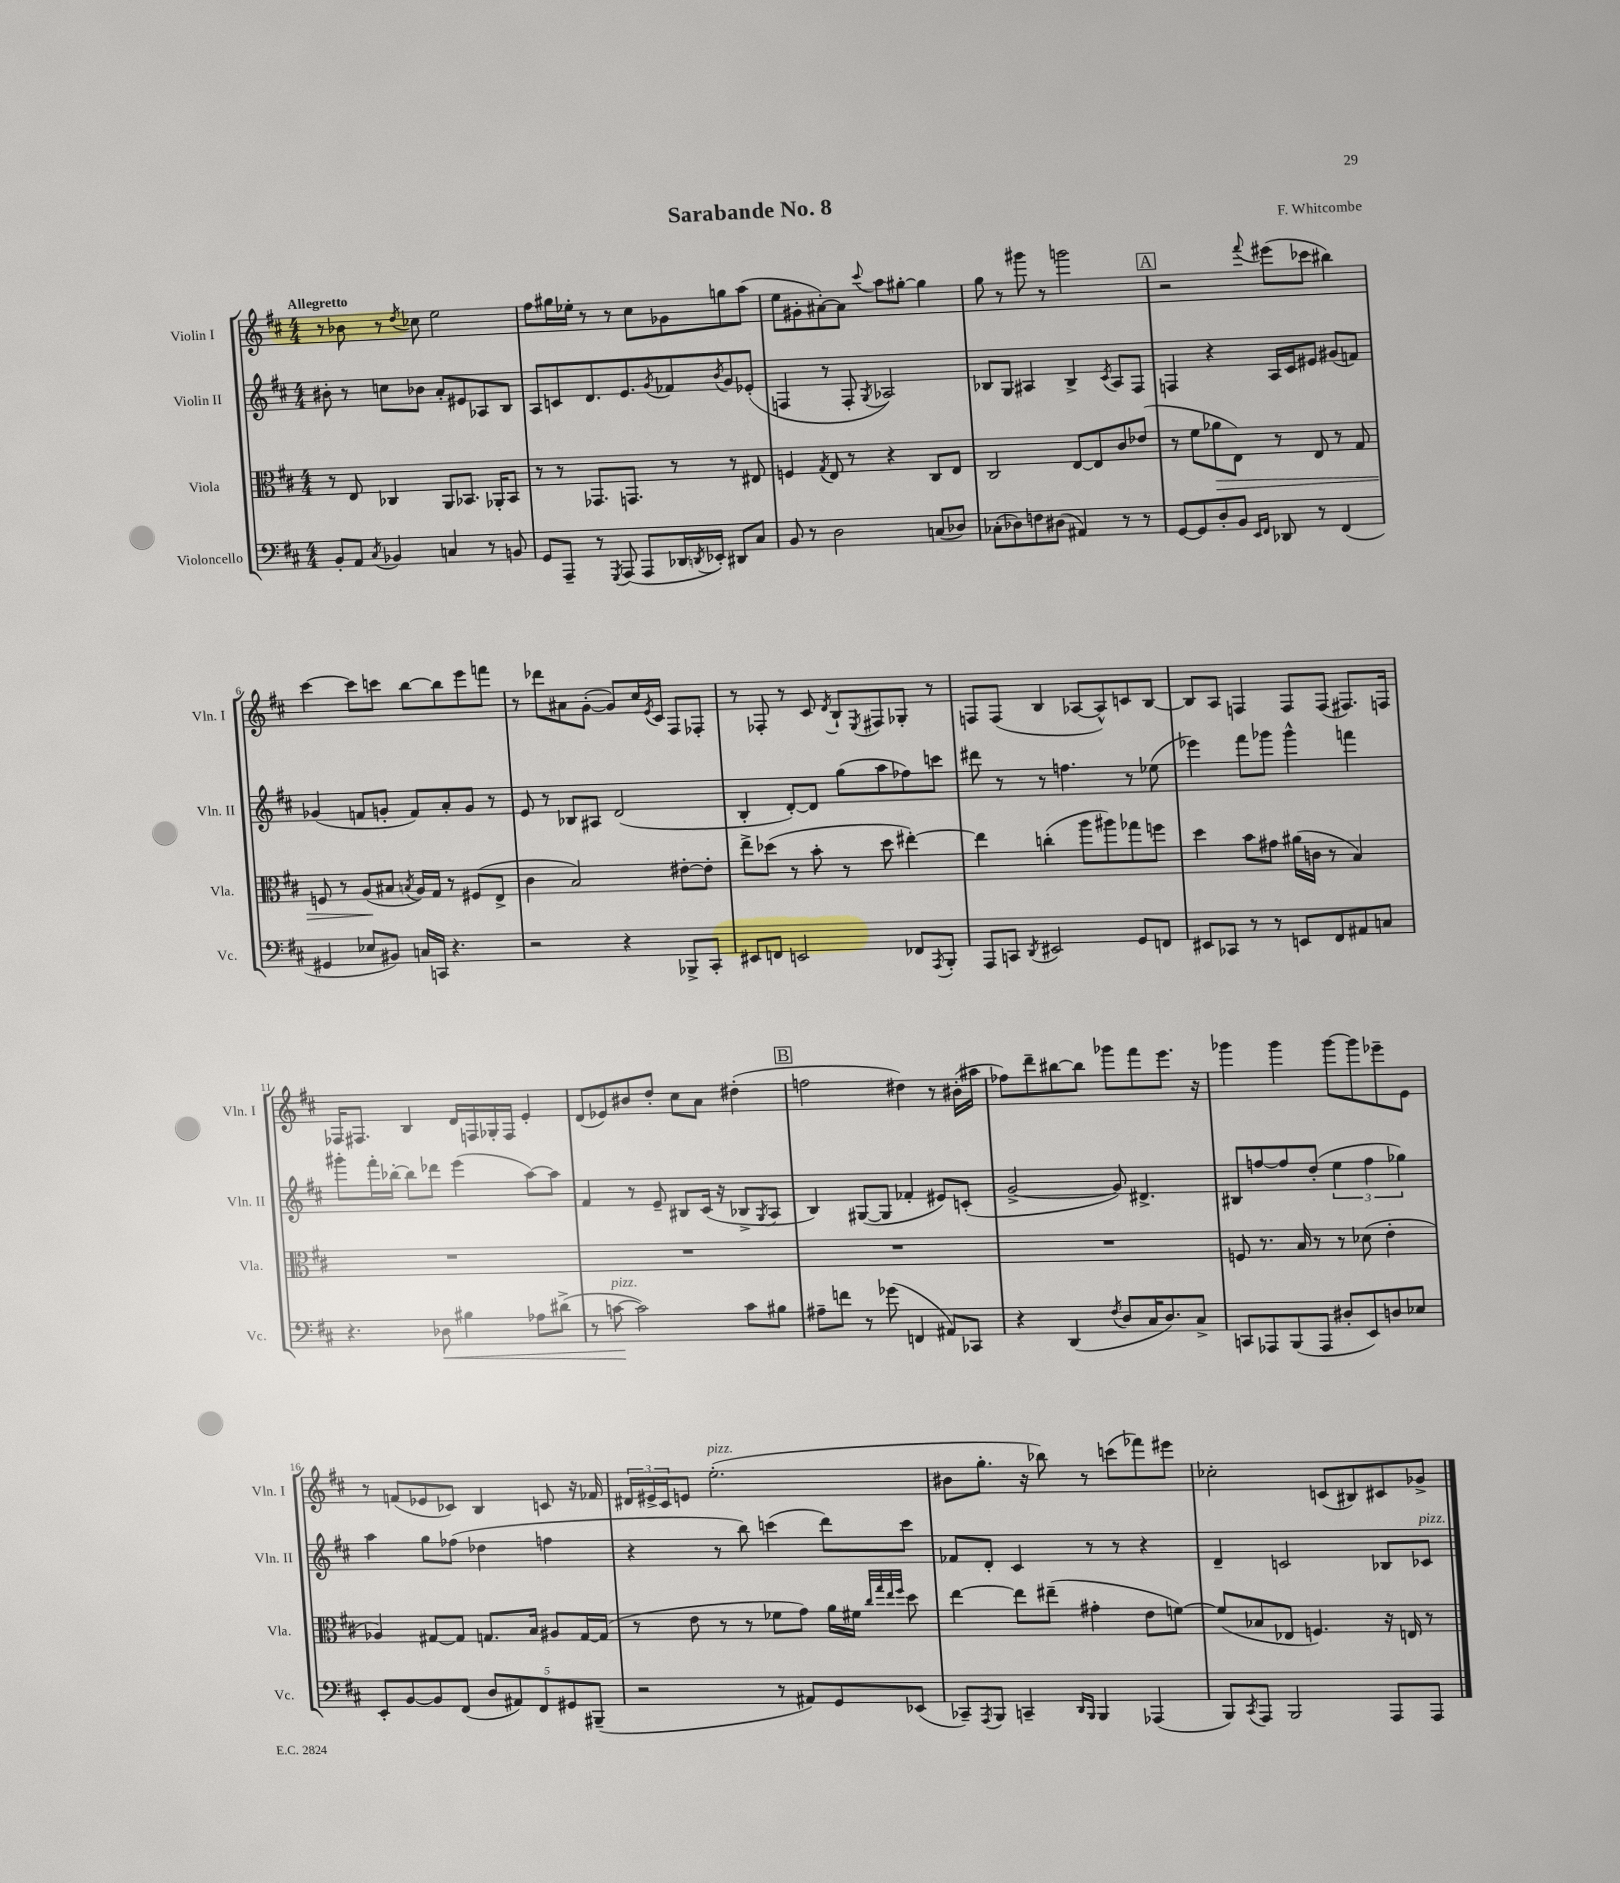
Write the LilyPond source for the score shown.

\header { title = "Sarabande No. 8" composer = "F. Whitcombe" }
<<
\new StaffGroup <<
\new Staff = "s0" \with { instrumentName = "Violin I" shortInstrumentName = "Vln. I" } {
    \clef treble \key d \major \numericTimeSignature \time 4/4 \tempo "Allegretto"
    r8 bes'8 r8 \acciaccatura { d''8 } ces''8 e''2 |
    fis''8 gis''16 ees''16-. r8 r8 cis''8 ges'8 g''8 a''8( |
    e''8 gis'8-. ais'8~-.) ais'8 \appoggiatura { cis'''8 } a''8 gis''8~-. gis''4 |
    g''8 r8 gis'''8 r8 g'''2 |
    \mark \markup { \box "A" } r2 \appoggiatura { fis'''8 } eis'''8( ces'''8 bis''4) |
    cis'''4~ cis'''8 c'''8 b''8~ b''8 e'''8 f'''8 |
    r8 des'''8 ais'8 g'8~-.( g'8) cis''16 \acciaccatura { e'8 } cis'16 fis8 fes8-. |
    r8 fes8-. r8 cis'8 \acciaccatura { d'8 } b8-! \acciaccatura { e8 } fis8 ges8-. r8 |
    f8 f8( b4 aes8~ aes8-^) c'8 b8~ |
    b8 a8 f4 f8 f8( fis8.) f16 |
    fes16 fis8. b4 d'16 f16 ges16-. f16 e'4-. |
    d'8( ees'8) bis'8 d''8-. cis''8 a'8 dis''4-.( |
    \mark \markup { \box "B" } f''2 dis''4) r8 bis'16-.( ais''16 |
    fes''8) d'''8-- bis''8~ bis''8 ges'''8 fis'''8 e'''8. r16 |
    ges'''4 ges'''4 ges'''8~ ges'''8 ees'''8-- e'8 |
    r8 f'8( ees'8 ces'8) b4 c'8 r16 fes'16 |
    \tuplet 3/2 { dis'16 eis'16-> cis'16 } e'8 e''2.-.^\markup { \italic "pizz." }( |
    bis'8 g''8.-. r16 bes''8) r8 c'''8( fes'''8) eis'''8 |
    ces''2-. c'8( bis8) cis'8 ges'8-> \bar "|." |
}
\new Staff = "s1" \with { instrumentName = "Violin II" shortInstrumentName = "Vln. II" } {
    \clef treble \key d \major \numericTimeSignature \time 4/4
    bis'8-. r8 c''8 bes'8 a'8-. eis'8 aes8 b8 |
    a8 c'8 d'8. e'8. \acciaccatura { g'8 } fes'8 \acciaccatura { b'8 } g'8 ees'8-.( |
    f4 r8 f8-. \acciaccatura { g8 } aes2) |
    bes8 g8 ais4 bes4-> \acciaccatura { cis'8 } ais8 fis8 |
    \mark \markup { \box "A" } f4 r4 a16 cis'16 eis'8 gis'8( f'8) |
    ges'4( f'8 g'8-. f'8) a'8-. g'8 r8 |
    e'8 r8 bes8 ais8 d'2( |
    b4-. d'8~-.) d'8 g''8( a''8 fes''8) c'''8 |
    dis'''8 r8 r8 f''4. r8 ees''8( |
    ees'''4) fis'''8 ges'''8 ges'''4-^ f'''4 |
    gis'''8-. fis'''16-. bes''16~-. bes''8 des'''8 e'''4( a''8~) a''8 |
    fis'4 r8 e'8-- bis8 cis'16( r16 bes8-> \acciaccatura { g8 } a8 |
    \mark \markup { \box "B" } b4) gis8~( gis8 fes'4-. eis'8) c'8-.( |
    g'2~-> g'8) dis'4.-> |
    bis8 f''8~ f''8 d''8-.( \tuplet 3/2 { e''4 f''4 ges''4) } |
    a''4 g''8 fes''8( des''4 f''4 |
    r4 r8 b''8) c'''4( d'''8) c'''8 |
    fes'8 d'8-. cis'4 r8 r8 r4 |
    d'4-- c'2 bes8 ces'8^\markup { \italic "pizz." } \bar "|." |
}
\new Staff = "s2" \with { instrumentName = "Viola" shortInstrumentName = "Vla." } {
    \clef alto \key d \major \numericTimeSignature \time 4/4
    r8 e8 ces4 a,8 bes,8. aes,16-. bes,8 |
    r8 r8 ges,8. g,8. r8 r8 eis8 |
    f4 \acciaccatura { g8 } e8 r8 r4 cis8 e8 |
    cis2 e8~ e8 cis'8 ees'8( |
    \mark \markup { \box "A" } r8 fis'8 aes'8\> e8) r8 e8 r8 g8 |
    f8 r8 a8\!( bis8 \acciaccatura { b8 } a16) g16 r8 fis8( e8-> |
    cis'4 b2) eis'8~-. eis'8-. |
    e''8-> des''8( r8 b'8-. r8 des''8 eis''4~-.) |
    eis''4 c''4-.( a''8 ais''8) ges''8 f''8 |
    d''4 b'8 gis'8 ais'16( c'16 r8 b4) |
    R1 |
    R1 |
    \mark \markup { \box "B" } R1 |
    R1 |
    f8 r8. b16 r8 r8 des'8( e'4-. |
    aes4) gis8~ gis8 g8. b16 ais8 g16~ g16( |
    r8 e'8 r8 r8 fes'8 g'8) a'16 fis'16 \grace { cis''32 g''32 e''32 fis''32 } d''8 |
    e''4~ e''8 eis''8--( gis'4-. e'8 f'8~) |
    f'8( bes8 ees8 f4.) r16 e16 r8 \bar "|." |
}
\new Staff = "s3" \with { instrumentName = "Violoncello" shortInstrumentName = "Vc." } {
    \clef bass \key d \major \numericTimeSignature \time 4/4
    b,8-. a,8 \acciaccatura { cis8 } bes,4 c4 r8 b,8 |
    g,8 a,,8-- r8 \acciaccatura { g,,8 } a,,8( a,,8 des,16 \acciaccatura { d,8 } ees,16-.) dis,8 cis8 |
    b,8 r8 d2 c8( des8) |
    ces8-.( des8) f8 dis8( ais,4) r8 r8 |
    \mark \markup { \box "A" } g,8~ g,8 d8-. b,8 \grace { e,16 fis,16 } des,8 r8 fis,4( |
    gis,4 ees8 bis,8) c16 c,16 r4. |
    r2 r4 bes,,8-> cis,8-. |
    eis,8 f,8 e,2 fes,8 \acciaccatura { a,,8 } b,,8-. |
    a,,8 c,8 \acciaccatura { d,8 } eis,2 g,8 f,8 |
    eis,8 ces,8 r8 r8 e,8 fis,8 ais,8 c8 |
    r4. des8\< bis4 aes8 dis'8->( |
    r8 c'8~\!^\markup { \italic "pizz." } c'2) c'8 bis8 |
    \mark \markup { \box "B" } ais8-- f'8 r8 ges'8( f,4 ais,8) ces,8 |
    r4 d,4( \acciaccatura { fis8 } d8 cis16 d8.) cis8-> |
    c,8 aes,,8 b,,8( aes,,8 dis8-. e,8) d8 ees8 |
    e,8-. b,8~ b,8 fis,8( \tuplet 5/4 { d8 ais,8) fis,8 gis,8 bis,,8--( } |
    r2 r8 ais,8) g,8 ees,8( |
    ces,8--) \acciaccatura { a,,8 } b,,8 c,4-- \grace { d,16 b,,16 } b,,4 aes,,4( |
    b,,8) \acciaccatura { cis,8 } a,,8 b,,2 a,,8 a,,8 \bar "|." |
}
>>
>>
